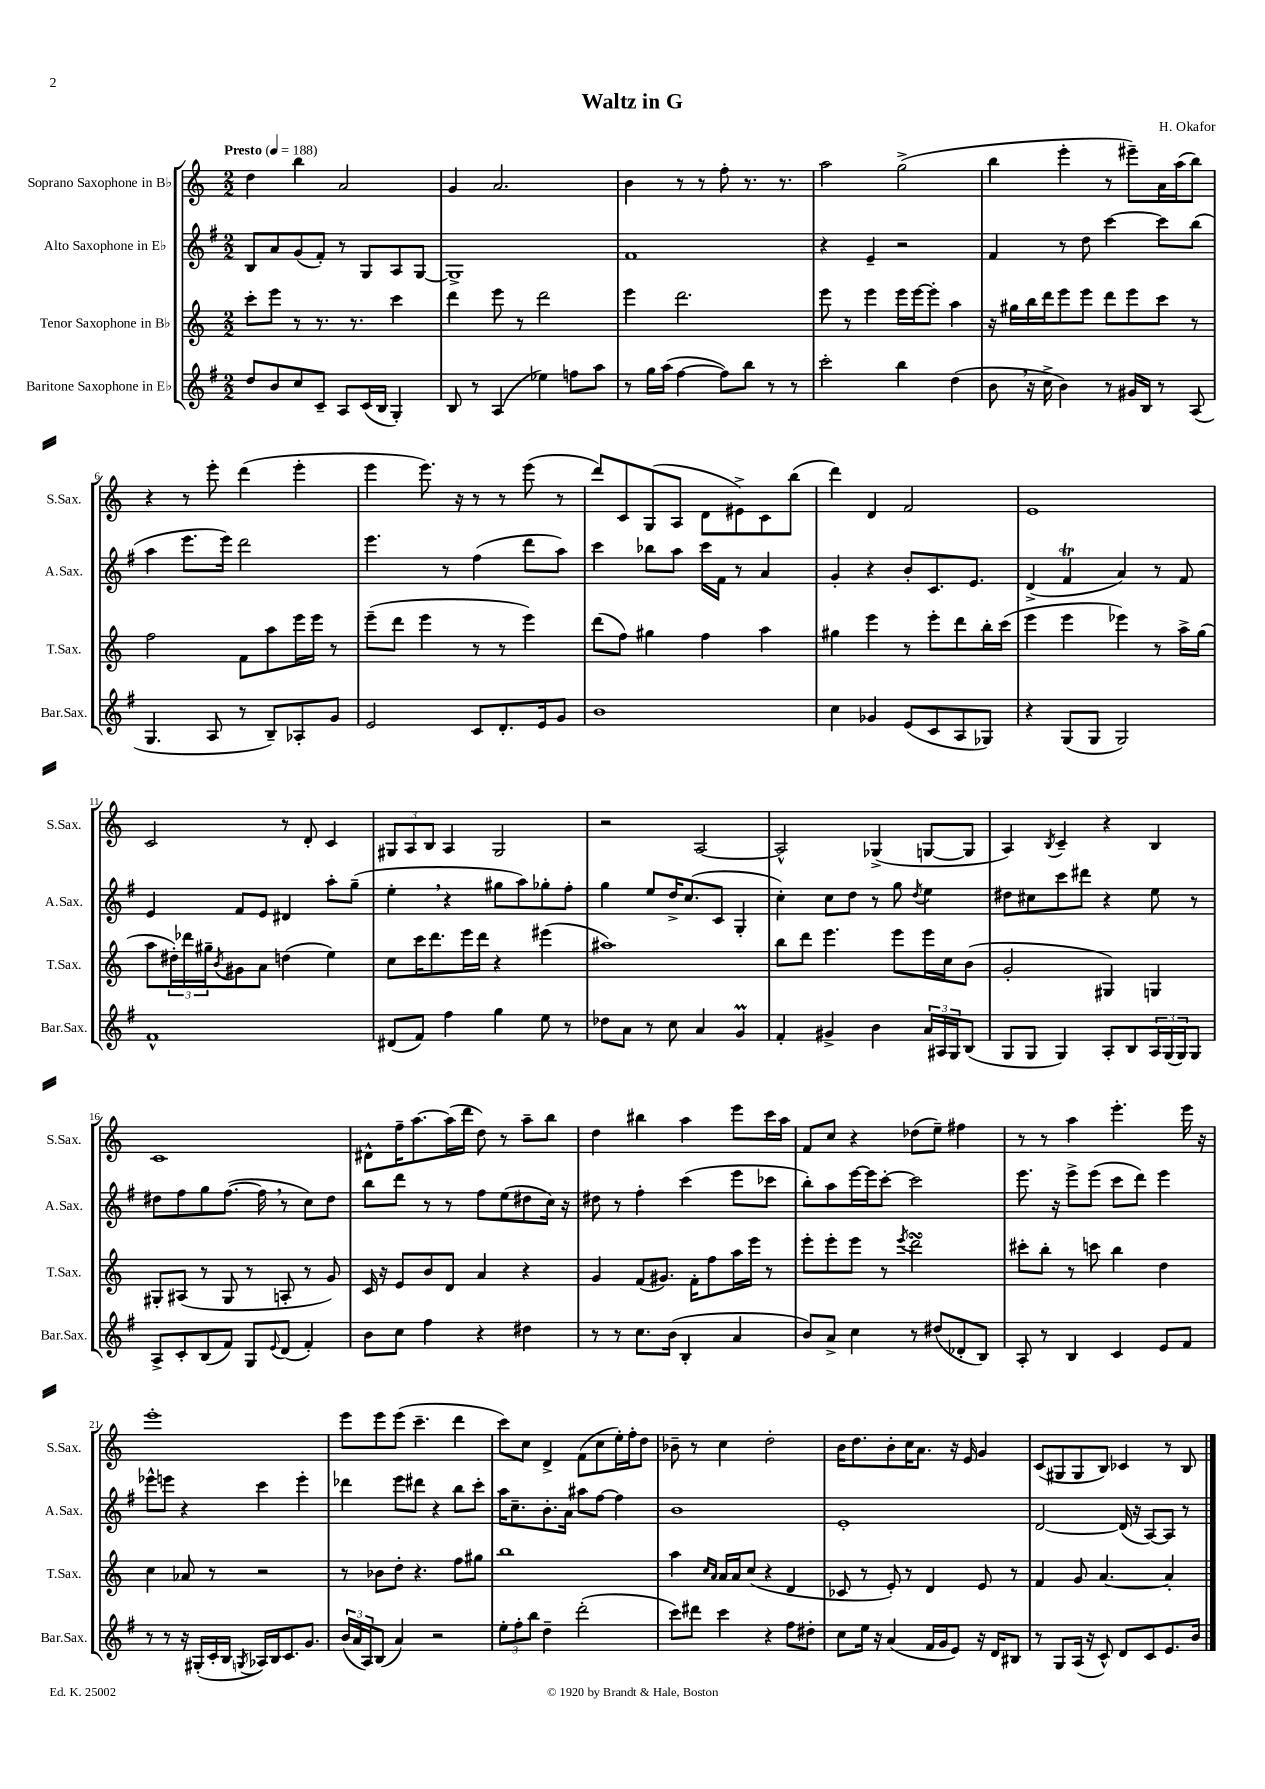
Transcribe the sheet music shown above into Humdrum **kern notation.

**kern	**kern	**kern	**kern
*staff4	*staff3	*staff2	*staff1
*clefG2	*clefG2	*clefG2	*clefG2
*k[f#]	*k[]	*k[f#]	*k[]
*M2/2	*M2/2	*M2/2	*M2/2
*MM188	*MM188	*MM188	*MM188
8dd	8ccc'	8B	4dd
8b	8eee	8a	.
8cc	8r	(8g	4bb
8c~	8.r	8f#')	.
8A	.	8r	2a
.	8.r	.	.
(16c	.	8G	.
16B	.	.	.
4G')	4ccc	8A	.
.	.	[8G	.
=	=	=	=
8B	4ddd	1G^]	4g
8r	.	.	.
(4A	8eee	.	2.a
.	8r	.	.
4ee-)	2ddd	.	.
8ff	.	.	.
8aa	.	.	.
=	=	=	=
8r	4eee	1f#	4b
16gg	.	.	.
(16aa	.	.	.
[4ff#	2.ddd	.	8r
.	.	.	8r
8ff#])	.	.	8ff'
8bb	.	.	8.r
8r	.	.	.
.	.	.	8.r
8r	.	.	.
=	=	=	=
2ccc'	8eee	4r	2aa
.	8r	.	.
.	4eee	4e~	.
4bb	16eee	2r	(2gg^
.	[16eee	.	.
.	8eee']	.	.
(4dd	4aa	.	.
=	=	=	=
8b	16r	4f#	4bb
.	16gg#	.	.
16r	16bb	.	.
16cc^	16ddd	.	.
4b)	8eee	8r	4eee'
.	8eee	8dd	.
8r	8ddd	[4ccc	8r
16g#	8eee	.	8eee#~)
16B	.	.	.
8r	8ccc	8ccc]	16a
.	.	.	(16aa
(8A	8r	(8bb	8bb)
=	=	=	=
4.G	2ff	4aa	4r
.	.	8.eee	8r
8A	.	.	8eee'
.	.	16eee)	.
8r	8f	2ddd	(4ddd
8B~)	8aa	.	.
8A-'	16eee	.	4eee'
.	16eee	.	.
8g	8r	.	.
=	=	=	=
2e	(8eee~	4.eee	4eee
.	8ddd	.	.
.	4eee	.	8.eee)
.	.	8r	.
.	.	.	16r
8c	8r	(4ff#	8r
8.d'	8r	.	8r
.	4eee)	8ddd	(8eee
16e	.	.	.
8g	.	8aa)	8r
=	=	=	=
1b	(8ddd	4ccc	8ddd)
.	8ff)	.	8c
.	4gg#	8bb-	(8G
.	.	8aa	8A
.	4ff	16ccc	8d
.	.	16f#	.
.	.	8r	8e#^)
.	4aa	4a	8c
.	.	.	(8bb
=	=	=	=
4cc	4gg#	4g'	4ddd)
4g-	4eee	4r	4d
(8e	8r	8b'	2f
8c	8eee'	8.c	.
8A	8ddd	.	.
.	.	8.e	.
8G-)	16bb'	.	.
.	(16ccc	.	.
=	=	=	=
4r	4eee	(4d^	1e
(8G	4eee	4f#	.
8G	.	.	.
2G)	4eee-)	4a)	.
.	8r	8r	.
.	16aa^	8f#	.
.	(16gg	.	.
=	=	=	=
1f#^^	8aa	4e	2c
.	24dd#')	.	.
.	24ddd-	.	.
.	24gg#~	.	.
.	8qb	.	.
.	8g#	8f#	.
.	8a	8e	.
.	(4dd	4d#	8r
.	.	.	8d'
.	4ee)	8aa'	4c
.	.	(8gg~	.
=	=	=	=
(8d#	8cc	4ee'	12G#
.	.	.	12A
8f#)	16ccc	.	.
.	.	.	12B
.	8.ddd	.	.
4ff#	.	4r	4A
.	16eee	.	.
.	16ddd	.	.
4gg	4r	8gg#	2G#
.	.	8aa)	.
8ee	(4eee#	8gg-'	.
8r	.	8ff#'	.
=	=	=	=
8dd-	1aa#)	4gg	2r
8a	.	.	.
8r	.	8ee	.
8cc	.	16dd^	.
.	.	(8.cc	.
4a	.	.	[2A
.	.	8c	.
4g	.	4G'	.
=	=	=	=
4f#'	8bb	4cc')	2A^^]
.	8ddd	.	.
4g#^	4.eee	8cc	.
.	.	8dd	.
4b	.	8r	(4G-^
.	8eee	8gg	.
.	.	8qdd	.
24a	16eee	4ee	[8G
24A#	.	.	.
.	16cc	.	.
24G	.	.	.
(8B	(8b	.	8G]
=	=	=	=
8G	2g'	8dd#	4A)
8G	.	8cc#	.
.	.	.	8qB
4G)	.	8ccc	4c~
.	.	8ddd#	.
8A'	4G#)	4r	4r
8B	.	.	.
24A	4G	8ee	4B
(24G	.	.	.
24G)	.	.	.
8G	.	8r	.
=	=	=	=
8A^	8G#'	8dd#	1c
8c'	(8A#	8ff#	.
(8B	8r	8gg	.
8f#)	8G#	([8.ff#	.
8G	8r	.	.
.	.	16ff#]	.
8qqe	.	.	.
(8d	8A'	8r	.
4f#')	8r	8cc)	.
.	8g)	8dd#	.
=	=	=	=
8b	16c	8bb	8d#^^
.	16r	.	.
8cc	8e	8ddd	16ff~
.	.	.	[8.aa
4ff#	8b	8r	.
.	8d	8r	(16aa]
.	.	.	16ddd
4r	4a	8ff#	8dd)
.	.	(8ee	8r
4dd#	4r	8dd#	8aa~
.	.	16cc)	8bb
.	.	16r	.
=	=	=	=
8r	4g	8dd#	4dd
8r	.	8r	.
8.cc	(8f	4ff#'	4bb#
.	8.g#)	.	.
(16b	.	.	.
4B'	.	(4ccc	4aa
.	16f'	.	.
.	8ff	.	.
4a	16aa	8eee	8eee
.	16eee	.	.
.	8r	8ccc-	16ccc
.	.	.	16aa
=	=	=	=
8b)	8eee'	8bb')	8f
8a^	8eee'	8aa	8cc
4cc	8eee	[16eee	4r
.	.	16eee]	.
.	8r	[8ccc'	.
.	8qeee	.	.
8r	2ddd	2ccc]	(8dd-
(8dd#	.	.	8ee~)
8d-'	.	.	4ff#
8B)	.	.	.
=	=	=	=
8A'	8ccc#'	8.eee	8r
8r	8bb'	.	8r
.	.	16r	.
4B	8r	8eee^	4aa
.	8ccc	(8eee	.
4c	4bb	8ccc	4.eee'
.	.	8ddd)	.
8e	4dd	4eee	.
8f#	.	.	16eee
.	.	.	16r
=	=	=	=
8r	4cc	8eee-^^	1eee'
8r	.	8eee	.
16r	8a-	4r	.
(16G#'	.	.	.
16c'	8r	.	.
16B	.	.	.
8qG	.	.	.
16A-)	2r	4ccc	.
16B	.	.	.
8.c	.	.	.
.	.	4eee'	.
8.g	.	.	.
=	=	=	=
(24b	8r	4ddd-	8eee
24a	.	.	.
24A)	.	.	.
(8B	8b-	.	8eee
4a)	8dd'	8eee	(8eee
.	4.r	8ddd#	4.ccc~
2r	.	4r	.
.	8ff	8bb	4ddd
.	8gg#	8ccc'	.
=	=	=	=
12ee'	1bb	16aa	8ccc)
.	.	8.cc~	.
12ff#'	.	.	.
.	.	.	8cc
12bb	.	.	.
4dd~	.	8.b'	4d^
.	.	16a	.
(2ddd'	.	8aa#	(8f
.	.	[8ff#	8cc
.	.	4ff#]	16ee')
.	.	.	16ff'
.	.	.	8dd
=	=	=	=
8ccc)	4aa	1b	8b-~
8ddd#	.	.	8r
.	16qqcc	.	.
.	16qqa	.	.
4ccc	16a	.	4cc
.	16a	.	.
.	(8cc	.	.
4r	4r	.	2dd'
8ff#	4d	.	.
8dd#'	.	.	.
=	=	=	=
8cc	8c-	1e'	16b
.	.	.	8.dd
16ee	8r	.	.
16r	.	.	.
(4a	8e')	.	8b'
.	8r	.	16cc
.	.	.	8.a
16f#	4d	.	.
16g	.	.	.
8e)	.	.	16r
.	.	.	16e
16r	8e	.	4g
16d	.	.	.
8B#	8r	.	.
=	=	=	=
8r	4f	[2d	(8c
8G	.	.	8G#
(16A	8g	.	8G#
16r	.	.	.
8c^^)	[4.a	.	8B)
8d	.	(16d]	4c-
.	.	16r	.
8c	.	[8A)	.
8.e	4a']	8A]	8r
.	.	8r	8B
16b	.	.	.
==	==	==	==
*-	*-	*-	*-
